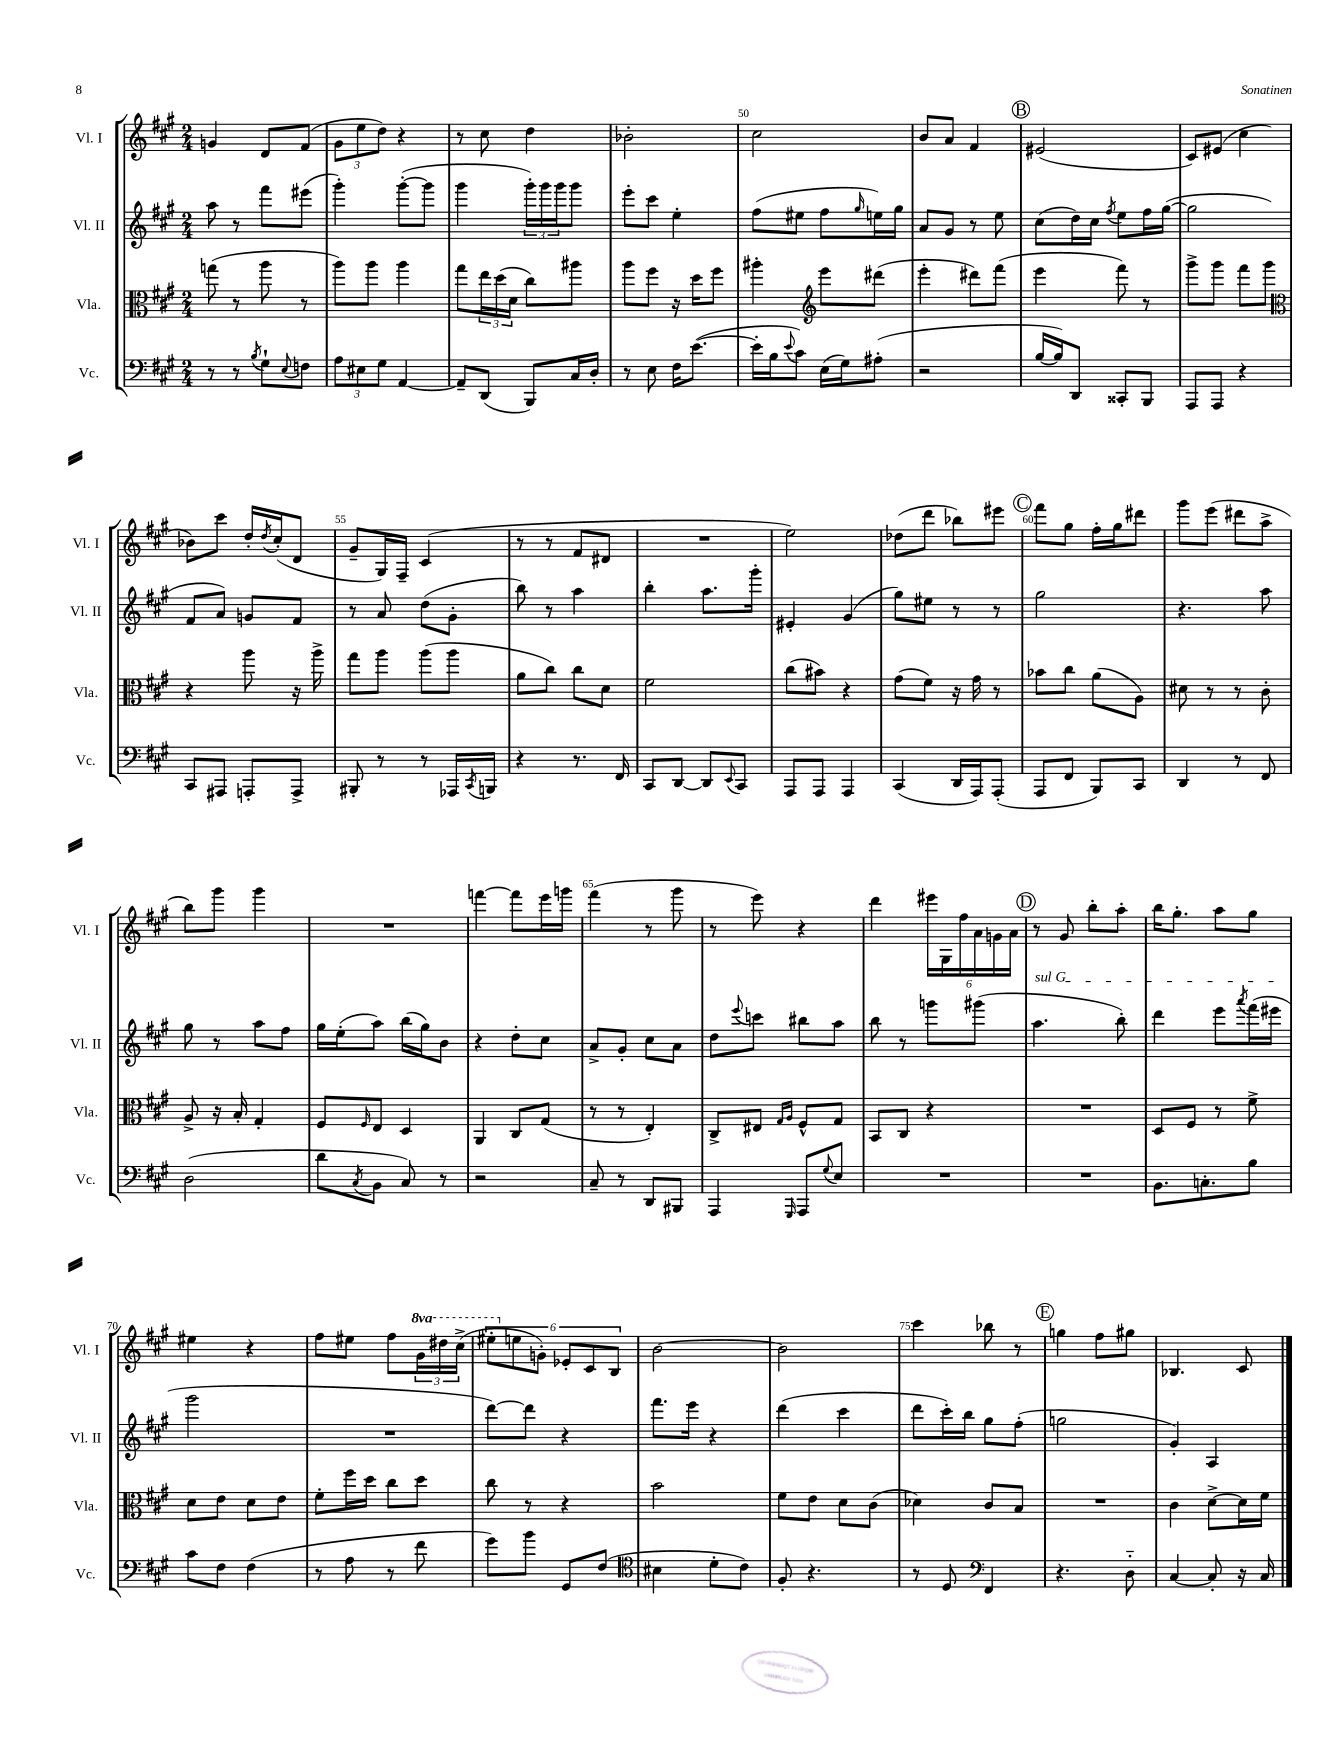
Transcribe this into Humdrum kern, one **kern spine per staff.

**kern	**kern	**kern	**kern
*part4	*part3	*part2	*part1
*staff4	*staff3	*staff2	*staff1
*I"Vc.	*I"Vla.	*I"Vl. II	*I"Vl. I
*I'Vc.	*I'Vla.	*I'Vl. II	*I'Vl. I
*clefF4	*clefC3	*clefG2	*clefG2
*k[f#c#g#]	*k[f#c#g#]	*k[f#c#g#]	*k[f#c#g#]
*M2/4	*M2/4	*M2/4	*M2/4
=46	=46	=46	=46
8r	(8ggn\	8aa\	4gn/
8r	8r	8r	.
8qB/	.	.	.
8G#`\L	8aa\	8fff#\L	8d/L
8qqE/	.	.	.
8Fn\J	8r	(8eee#X\J	(8f#/J
=47	=47	=47	=47
12A\L	8aa\L)	4ggg#'\)	12g#\L
12E#X\	.	.	12ee\
.	8aa\J	.	.
12G#\J	.	.	12dd\J)
[4AA/	4aa\	([8ggg#'\L	4r
.	.	8ggg#\J]	.
=48	=48	=48	=48
8AA~/L]	8gg#\L	4ggg#\	8r
(8DD/J	24ee\L	.	8cc#\
.	(24dd\	.	.
.	24d\JJ	.	.
8BBB/L)	8cc#\L)	24ggg#'\LL)	4dd\
.	.	24ggg#\	.
.	.	24ggg#\J	.
16C#/L	8aa#X\J	8ggg#\J	.
16D'/JJ	.	.	.
=49	=49	=49	=49
8r	8aa\L	8eee'\L	2b-X'\
8E\	8ff#\J	8ccc#\J	.
16F#\KL	16r	4ee'\	.
([8.e\J	16dd\KL	.	.
.	8ff#\J	.	.
=50	=50	=50	=50
16e'\LL]	4aa#X'\	(8ff#\L	2cc#\
16B\J	.	.	.
8qqe/	.	.	.
8c#\J)	.	8ee#X\J	.
*	*clefG2	*	*
(16E\LL	8eee\L	8ff#\L	.
16G#\J)	.	.	.
.	.	16qqgg#/	.
(8A#X'\J	(8ddd#X\J	16een\L)	.
.	.	16gg#\JJ	.
=51	=51	=51	=51
2r	4eee'\	8a/L	8b/L
.	.	8g#/J	8a/J
.	8ddd#X\L)	8r	4f#/
.	(8fff#\J	8ee\	.
!!LO:REH:place=s1:t=B
=52	=52	=52	=52
[16B/LL	4eee\	(8cc#\L	(2e#X/
16B/J])	.	.	.
8DD/J	.	16dd\L)	.
.	.	16cc#\JJ	.
.	.	8qff#/	.
8CC##X'/L	8fff#\)	8ee\L	.
8BBB/J	8r	16ff#\L	.
.	.	([16gg#\JJ	.
=53	=53	=53	=53
8AAA/L	8ggg#^\L	2gg#\]	8c#/L)
8AAA/J	8ggg#\J	.	(8e#X/J
4r	8fff#\L	.	4cc#\
.	8ggg#\J	.	.
!!LO:LB:g=z
=54	=54	=54	=54
*	*clefC3	*	*
8CC#/L	4r	8f#/L	8b-X\L)
8AAA#X/J	.	8a/J)	8ccc#\J
8AAAn'/L	8aa\	8gn/L	16dd'/LL
.	.	.	8qdd/
.	.	.	(16cc#'/J
8AAA^/J	16r	8f#/J	8d/J
.	16aa^\	.	.
=55	=55	=55	=55
8BBB#X'/	8gg#\L	8r	8g#~/L
8r	8aa\J	8a/	16G#/L)
.	.	.	16F#~/JJ
8r	(8aa\L	(8dd\L	(4c#/
16AAA-X/LL	8aa\J	8g#'\J	.
8qCC#/	.	.	.
16BBBn/JJ	.	.	.
=56	=56	=56	=56
4r	8a\L	8bb\)	8r
.	8cc#\J)	8r	8r
8.r	8cc#\L	4aa\	8f#/L
.	8d\J	.	8d#X/J
16FF#/	.	.	.
=57	=57	=57	=57
8CC#/L	2f#\	4bb'\	2r
[8DD/J	.	.	.
8DD/L]	.	8.aa\L	.
8qqEE/	.	.	.
8CC#/J	.	.	.
.	.	16ggg#'\Jk	.
=58	=58	=58	=58
8AAA/L	(8cc#\L	4e#X'/	2ee\)
8AAA/J	8b#X\J)	.	.
4AAA/	4r	(4g#/	.
=59	=59	=59	=59
(4CC#/	(8g#\L	8gg#\L)	(8dd-X\L
.	8f#\J)	8ee#X\J	8ddd\J
16DD/LL	16r	8r	8bb-X\L)
16AAA/J)	16g#\	.	.
(8AAA'/J	8r	8r	8eee#X\J
!!LO:REH:place=s1:t=C
=60	=60	=60	=60
8AAA/L	8b-X\L	2gg#\	8fff#\L
8FF#/J	8cc#\J	.	8gg#\J
8BBB/L)	(8a\L	.	16ff#'\LL
.	.	.	16gg#\J
8CC#/J	8A\J)	.	8ddd#X\J
=61	=61	=61	=61
4DD/	8d#X\	4.r	8ggg#\L
.	8r	.	(8eee\J
8r	8r	.	8ddd#X\L
8FF#/	8c#'\	8aa\	8aa^\J
!!LO:LB:g=z
=62	=62	=62	=62
(2D\	8A^/	8gg#\	8bb\L)
.	16r	8r	8ggg#\J
.	16B'/	.	.
.	4G#'/	8aa\L	4ggg#\
.	.	8ff#\J	.
=63	=63	=63	=63
8d\L	8F#/L	16gg#\LL	2r
.	.	(16ee'\J	.
8qC#/	16qqF#/	.	.
8BB\J	8E/J	8aa\J)	.
8C#/)	4D/	(16bb\LL	.
.	.	16gg#\J)	.
8r	.	8b\J	.
=64	=64	=64	=64
2r	4AA/	4r	[4fffn\
.	8C#/L	8dd'\L	8fff\L]
.	(8G#/J	8cc#\J	16eee\L
.	.	.	16gggn\JJ
=65	=65	=65	=65
8C#~/	8r	8a^/L	(4fff#\
8r	8r	8g#'/J	.
8DD/L	4E'/)	8cc#\L	8r
8BBB#X/J	.	8a\J	8ggg#\
=66	=66	=66	=66
4AAA/	8C#^/L	8dd\L	8r
.	.	8qqeee/	.
.	8E#X/J	8cccn\J	8eee\)
.	16qqG#/LL	.	.
16qqGGG#/	16qqA/JJ	.	.
8AAA/L	8F#^^/L	8bb#X\L	4r
8qqG#/	.	.	.
8E/J	8G#/J	8aa\J	.
=67	=67	=67	=67
2r	8BB/L	8bb\	4ddd\
.	8C#/J	8r	.
.	4r	8gggn\L	24eee#X\LL
.	.	.	24G#\
.	.	.	24ff#\
.	.	(8ggg#X\J	24a\
.	.	.	24gn\
.	.	.	24a\JJ
!!LO:REH:place=s1:t=D
=68	=68	=68	=68
!	!	!LO:TX:a:i:t=sul G	!
2r	2r	4.aa\	8r
.	.	.	8g#/
.	.	.	8bb'\L
.	.	8bb'\)	8aa'\J
=69	=69	=69	=69
8.BB\L	8D/L	4ddd\	16bb\KL
.	.	.	8.gg#'\J
.	8F#/J	.	.
8.Cn'\	.	.	.
.	8r	8eee\L	8aa\L
.	.	8qaaa/	.
8B\J	8f#^\	(16fff#\L	8gg#\J
.	.	16eee#X\JJ	.
!!LO:LB:g=z
=70	=70	=70	=70
8c#\L	8d\L	2ggg#\	4ee#X\
8F#\J	8e\J	.	.
(4F#\	8d\L	.	4r
.	8e\J	.	.
=71	=71	=71	=71
8r	8f#'\L	2r	8ff#\L
8A\	16ff#\L	.	8ee#X\J
.	16dd\JJ	.	.
8r	8cc#\L	.	8ff#\L
*	*	*	*8va
8f#\	8dd\J	.	24gg#\L
.	.	.	24ddd#X\
.	.	.	(24ccc#^\JJ
=72	=72	=72	=72
8g#\L)	8cc#\	[8ddd\L)	12eee#X'\L
*	*	*	*X8va
.	.	.	12een\
8b\J	8r	8ddd\J]	.
.	.	.	12gn'\J)
8GG#/L	4r	4r	12e-X'/L
.	.	.	12c#/
(8F#/J	.	.	.
.	.	.	12B/J
=73	=73	=73	=73
*clefC4	*	*	*
4B#X\	2b\	8.fff#\L	[2b\
.	.	16eee\Jk	.
8d'\L	.	4r	.
8c#\J)	.	.	.
=74	=74	=74	=74
8F#'/	8f#\L	(4ddd\	2b\]
4.r	8e\J	.	.
.	8d\L	4ccc#\	.
.	(8c#\J	.	.
=75	=75	=75	=75
8r	4d-X\)	8ddd\L	4ccc#\
8D/	.	16ccc#'\L)	.
.	.	16bb\JJ	.
*clefF4	*	*	*
4FF#/	8c#/L	8gg#\L	8bb-X\
.	8B/J	(8ff#'\J	8r
!!LO:REH:place=s1:t=E
=76	=76	=76	=76
4.r	2r	2ggn\	4ggn\
.	.	.	8ff#\L
8D\	.	.	8gg#X\J
=77	=77	=77	=77
[4C#/	4c#\	4g#'/)	4.B-X/
8C#'/]	[8d^\L	4A/	.
16r	16d\L]	.	8c#/
16C#/	16f#\JJ	.	.
==	==	==	==
*-	*-	*-	*-
